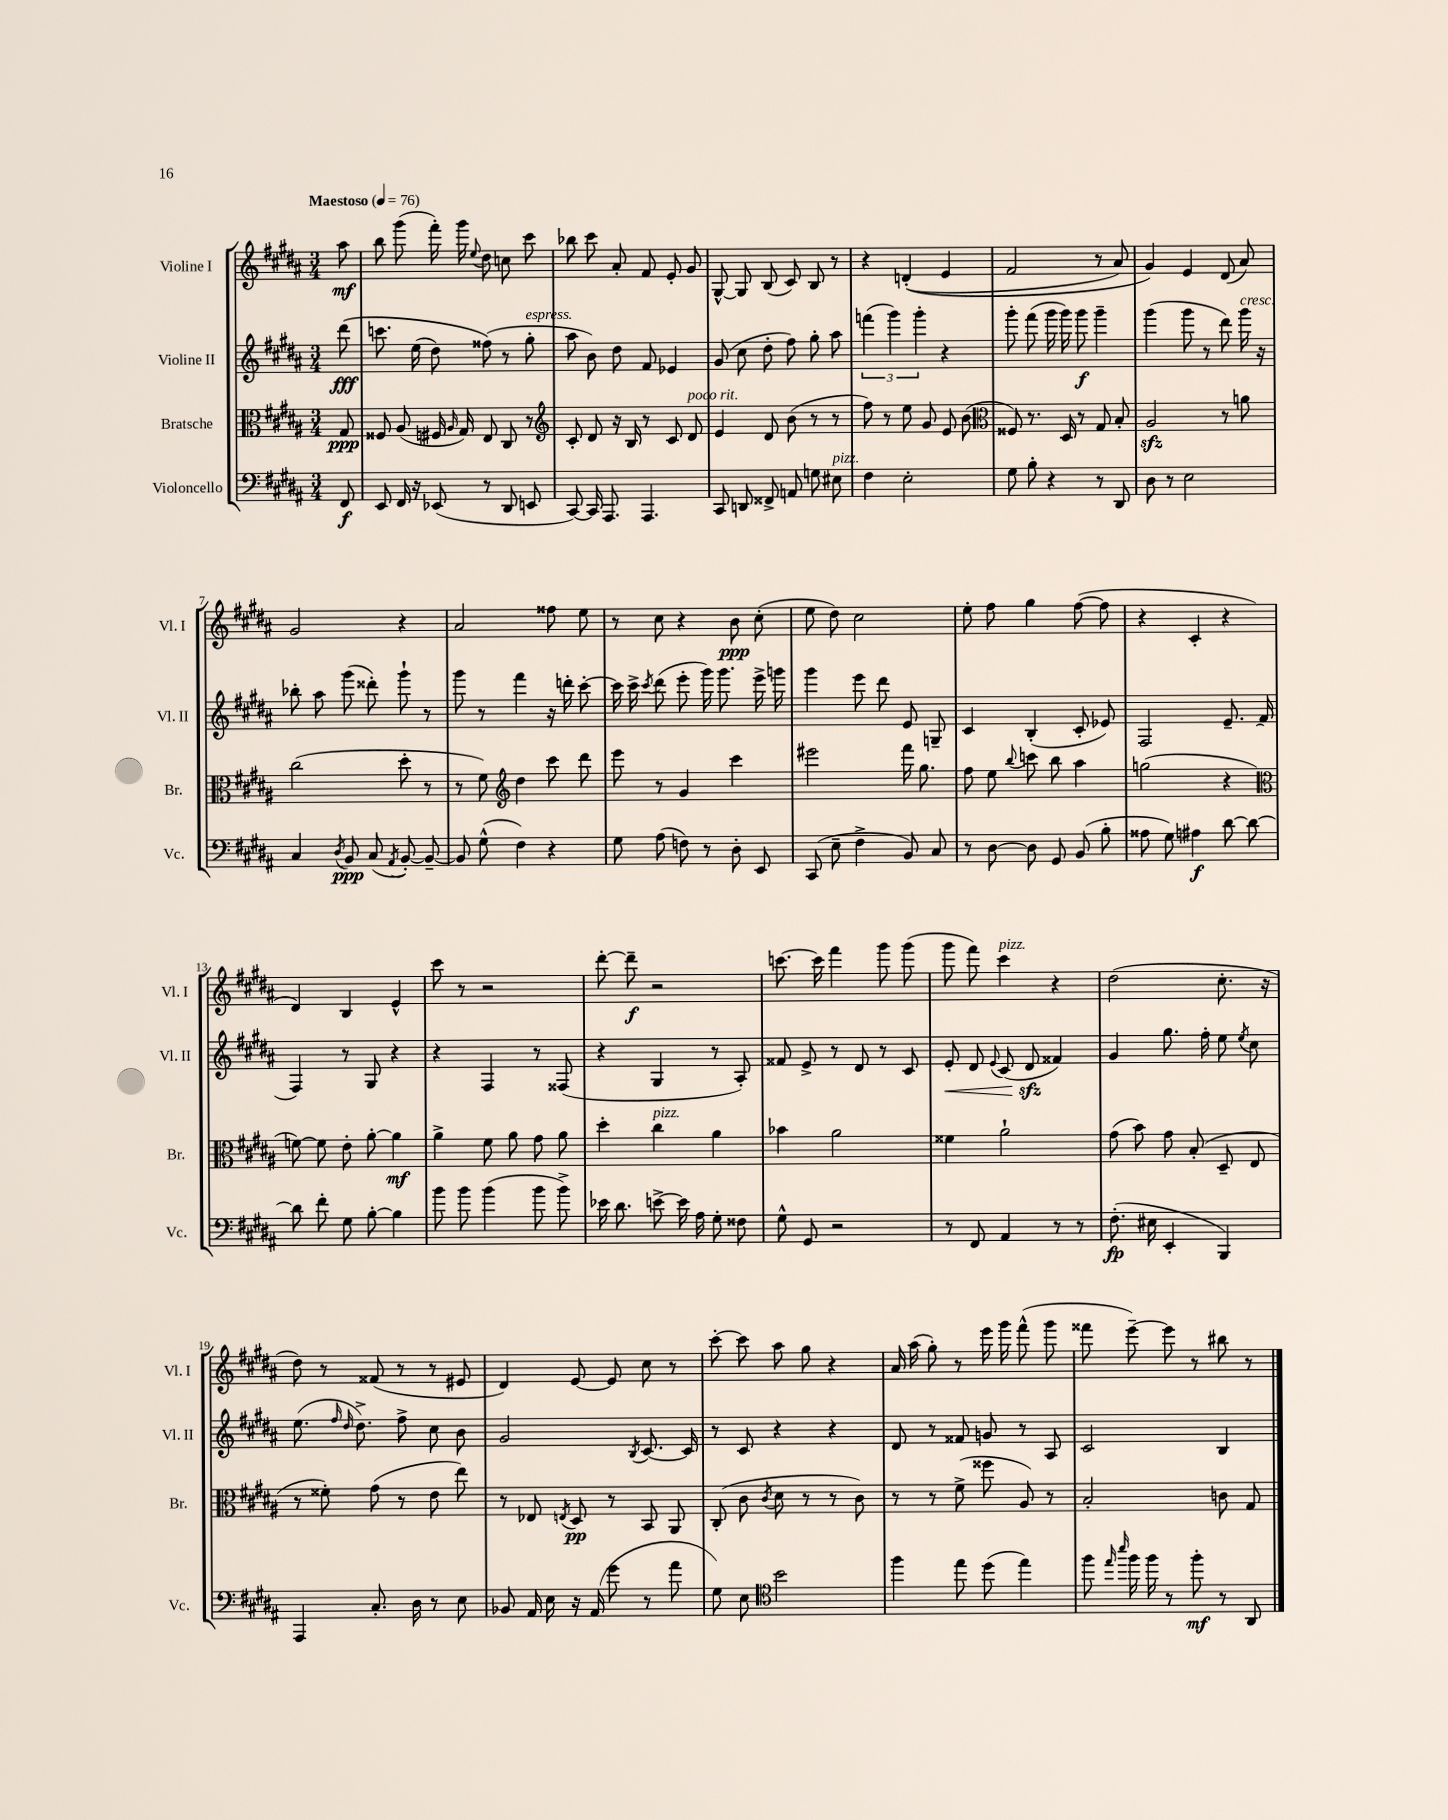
<<
\new StaffGroup <<
\new Staff = "s0" \with { instrumentName = "Violine I" shortInstrumentName = "Vl. I" } {
    \clef treble \key b \major \numericTimeSignature \time 3/4 \partial 8 \tempo "Maestoso" 4 = 76
    \autoBeamOff ais''8\mf |
    b''8 gis'''8( fis'''16-.) gis'''16 \appoggiatura { e''8 } dis''8 c''8 cis'''8 |
    bes''8 cis'''8 ais'8-. fis'8 e'8-. gis'8 |
    gis8~-^ gis8 b8( cis'8) b8 r8 |
    r4 d'4-.(\( e'4 |
    fis'2 r8 ais'8) |
    gis'4\) e'4 dis'8( ais'8) |
    gis'2 r4 |
    ais'2 fisis''8 e''8 |
    r8 cis''8 r4 b'8\ppp cis''8-.( |
    e''8 dis''8) cis''2 |
    e''8-. fis''8 gis''4 fis''8~( fis''8 |
    r4 cis'4-. r4 |
    dis'4) b4 e'4-^ |
    cis'''8 r8 r2 |
    dis'''8~-. dis'''8--\f r2 |
    c'''8.~ c'''16 fis'''4 gis'''8 gis'''8( |
    gis'''8 fis'''8) cis'''4^\markup { \italic "pizz." } r4 |
    dis''2( cis''8.-. r16 |
    dis''8) r8 fisis'8( r8 r8 eis'8 |
    dis'4) e'8~ e'8 cis''8 r8 |
    cis'''8~-. cis'''8 ais''8 gis''8 r4 |
    ais'16 ais''16( gis''8-.) r8 e'''16 gis'''16 fis'''8-^( gis'''8 |
    fisis'''8 e'''8~--) e'''8 r8 bis''8 r8 \bar "|." |
}
\new Staff = "s1" \with { instrumentName = "Violine II" shortInstrumentName = "Vl. II" } {
    \clef treble \key b \major \numericTimeSignature \time 3/4 \partial 8
    \autoBeamOff dis'''8\fff\( |
    c'''8. e''16( dis''8) fisis''8(\) r8 gis''8-.^\markup { \italic "espress." } |
    ais''8 b'8) dis''8 fis'8 ees'4 |
    gis'8( cis''8 dis''8-. fis''8) gis''8-. ais''8 |
    \tuplet 3/2 { f'''4( gis'''4) gis'''4-. } r4 |
    gis'''8-. fis'''8( gis'''16 gis'''16) gis'''8\f gis'''4-- |
    gis'''4( gis'''8 r8 dis'''8) gis'''16^\markup { \italic "cresc." } r16 |
    bes''8-. ais''8 gis'''8( disis'''8-.) gis'''8-! r8 |
    gis'''8 r8 fis'''4 r16 d'''16-. cis'''8~-. |
    cis'''16 cis'''16-> \acciaccatura { cis'''8 } dis'''8( e'''8-. gis'''16) gis'''8. e'''16-> g'''16 |
    gis'''4 e'''8 dis'''8 e'8 g8-- |
    cis'4 b4-.( cis'8-. ees'8) |
    fis2 e'8.-- fis'16( |
    fis4) r8 gis8 r4 |
    r4 fis4 r8 fisis8( |
    r4 gis4 r8 ais8-.) |
    fisis'8 e'8-> r8 dis'8 r8 cis'8 |
    e'8-.\< dis'8 \appoggiatura { e'8 } cis'8( dis'8\sfz\! fisis'4) |
    gis'4 gis''8. fis''16-. e''8 \acciaccatura { e''8 } cis''8 |
    e''8.( \grace { fis''16 dis''16 } dis''8.->) fis''8-> cis''8 b'8 |
    gis'2 \acciaccatura { b8 } cis'8.~ cis'16 |
    r8 cis'8 r4 r4 |
    dis'8 r8 fisis'8 g'8 r8 ais8 |
    cis'2 b4 \bar "|." |
}
\new Staff = "s2" \with { instrumentName = "Bratsche" shortInstrumentName = "Br." } {
    \clef alto \key b \major \numericTimeSignature \time 3/4 \partial 8
    \autoBeamOff gis8\ppp |
    fisis8 ais8( fis16 \grace { ais16 } gis16) e8 cis8 r8 |
    \clef treble cis'8-. dis'8 r16 b16 r8 cis'8 dis'8^\markup { \italic "poco rit." } |
    e'4 dis'8 b'8( r8 r8 |
    fis''8) r8 e''8 gis'8 e'8 b'8( |
    \clef alto fisis8) r8. dis16 r8 gis8 b8-. |
    ais2\sfz r8 a'8 |
    cis''2( dis''8-. r8 |
    r8 fis'8) \clef treble dis''4 cis'''8 dis'''8 |
    e'''8 r8 gis'4 cis'''4 |
    eis'''2 fis'''16 gis''8. |
    fis''8 e''8 \appoggiatura { b''8 } c'''8 b''8 ais''4 |
    g''2( r4 |
    \clef alto f'8~) f'8 e'8-. ais'8~-. ais'4\mf |
    ais'4-> fis'8 ais'8 gis'8 ais'8 |
    dis''4-. cis''4^\markup { \italic "pizz." } ais'4 |
    bes'4 ais'2 |
    fisis'4 ais'2-! |
    gis'8( b'8) gis'8 b8-.( dis8-- e8 |
    r8 fisis'8-.) gis'8( r8 e'8 e''8) |
    r8 ees8 \acciaccatura { e8 } dis8\pp r8 b,8 ais,8 |
    cis8-.( cis'8 \acciaccatura { cis'8 } dis'8 r8 r8 cis'8) |
    r8 r8 fis'8->( fisis''8 ais8) r8 |
    b2-. c'8 gis8 \bar "|." |
}
\new Staff = "s3" \with { instrumentName = "Violoncello" shortInstrumentName = "Vc." } {
    \clef bass \key b \major \numericTimeSignature \time 3/4 \partial 8
    \autoBeamOff fis,8\f |
    e,8 fis,16 r16 ees,8( r8 dis,8 e,8 |
    cis,8~) cis,16 ais,,8. ais,,4. |
    cis,8 d,8 fisis,8-> a,8 g8 eis8^\markup { \italic "pizz." } |
    fis4 e2-. |
    gis8 b8-. r4 r8 dis,8 |
    dis8 r8 e2 |
    cis4 \acciaccatura { dis8 } b,8\ppp cis8( \acciaccatura { ais,8 } b,8~-.) b,8~-- |
    b,8 gis8-^( fis4) r4 |
    gis8 ais8( f8) r8 dis8-. e,8 |
    cis,8( e8-- fis4-> b,8) cis8 |
    r8 dis8~ dis8 gis,8 b,8( b8-. |
    aisis8 gis8) ais4\f dis'8~ dis'8~ |
    dis'8 fis'8-. gis8 b8~-. b4 |
    b'8 b'8 b'4( b'8 b'8->) |
    ees'16 dis'8. e'8~-> e'16 ais16 gis8-. fisis8 |
    gis8-^ gis,8 r2 |
    r8 fis,8 ais,4 r8 r8 |
    fis8.-.\fp( eis16 e,4-. b,,4) |
    ais,,4 cis8.-. dis16 r8 e8 |
    bes,8 ais,16 e16 r16 ais,16( gis'8 r8 ais'8 |
    gis8) e8 \clef tenor b'2 |
    fis''4 e''8 dis''8( e''4) |
    fis''8 \grace { e''16 b''16 } fis''16 fis''16 r8 fis''8-.\mf r8 ais,8 \bar "|." |
}
>>
>>
